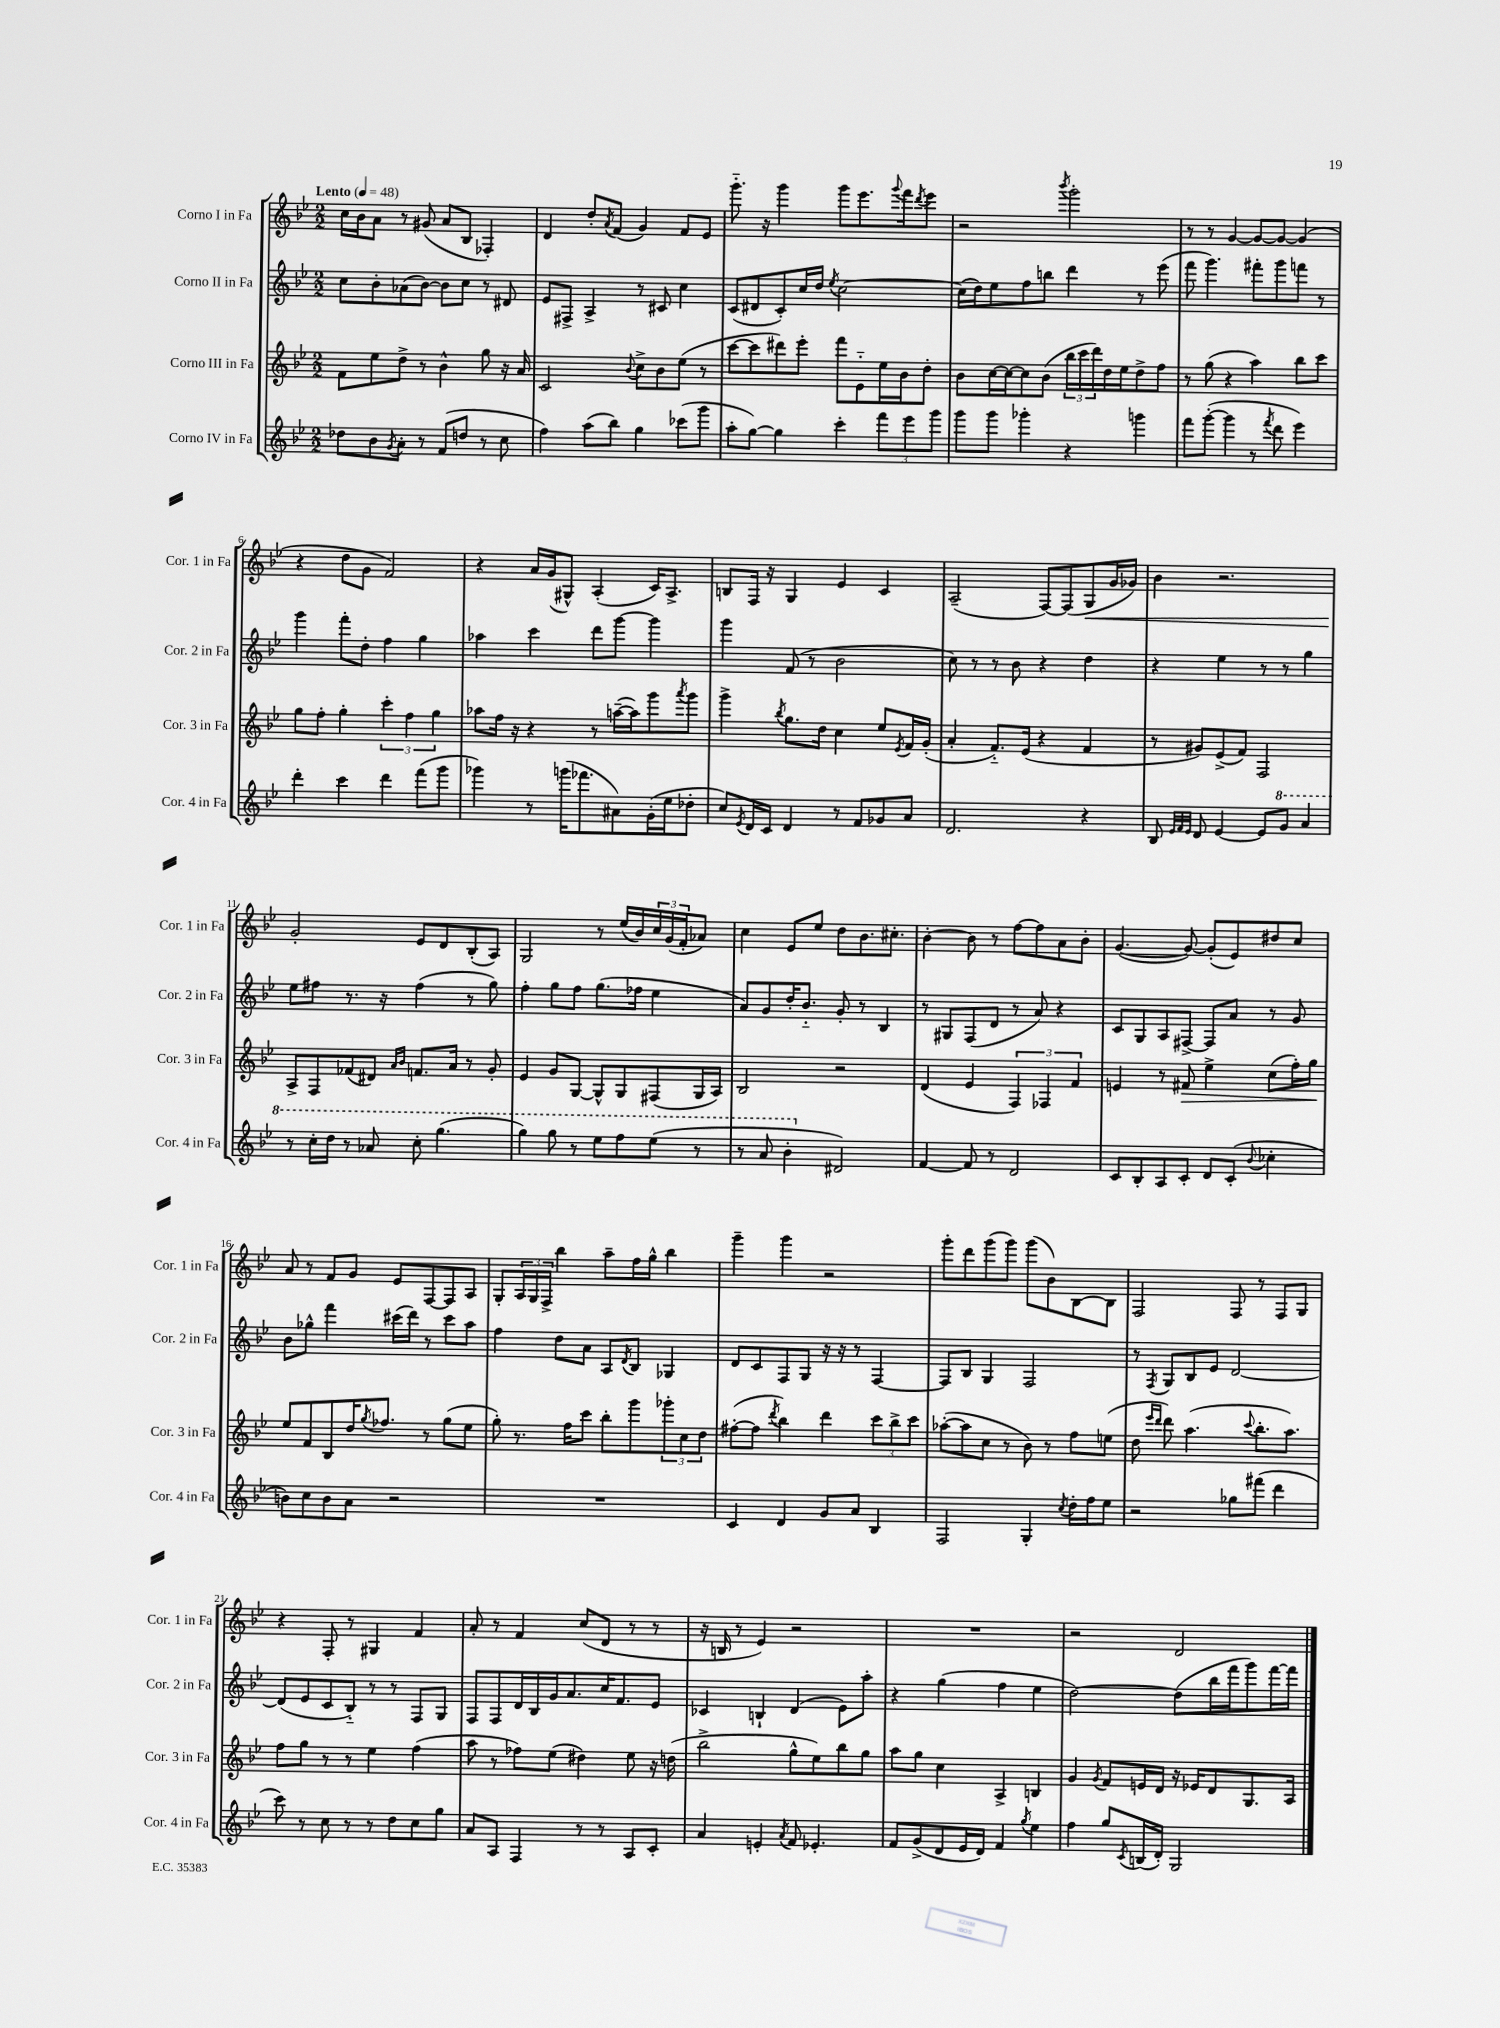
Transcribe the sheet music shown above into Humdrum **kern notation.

**kern	**kern	**kern	**kern
*staff4	*staff3	*staff2	*staff1
*clefG2	*clefG2	*clefG2	*clefG2
*k[b-e-]	*k[b-e-]	*k[b-e-]	*k[b-e-]
*M2/2	*M2/2	*M2/2	*M2/2
*MM48	*MM48	*MM48	*MM48
8dd-	8f	8cc	16cc
.	.	.	16b-
8b-	8ee-	8b-'	8a
8qg	.	.	.
8a'	8dd^	(8a-	8r
8r	8r	[8b-)	(8g#
(8f	4b-^^	8b-]	8a
8dd	.	8cc	8B-
8r	8gg	8r	4F-')
8cc	16r	8d#	.
.	16a	.	.
=	=	=	=
4ff)	2c	8e-	4d
.	.	8F#^	.
(8aa	.	4A^	8dd'
.	.	.	8qa
8bb-)	.	.	(8f
.	8qqb-	.	.
4gg	8cc^	8r	4g)
.	8b-	8c#	.
(8ccc-	(8ee-	4cc	8f
8ggg	8r	.	8e-
=	=	=	=
8aa'	[8ccc	(8c	8.ggg'~
[8gg)	8ccc]	8d#	.
.	.	.	16r
4gg]	8ddd#)	8c')	4ggg
.	8eee-'	16cc	.
.	.	16dd	.
.	.	8qee-	.
4ccc'	8fff	[2cc	8ggg
.	8e-'~	.	8.eee-
12fff	16ee-	.	.
.	.	.	8qqggg
.	16b-	.	16fff
12eee-	.	.	.
.	.	.	8qddd
.	8dd'	.	8eee-
12ggg	.	.	.
=	=	=	=
8ggg	8b-	(16cc]	2r
.	.	16dd)	.
8ggg	[16cc	8ee-	.
.	16cc_	.	.
4ggg-'	8cc]	8ff	.
.	(8b-	8bb	.
.	.	.	8qbbb-
4r	24bb-	4ddd	2ggg'
.	24ccc	.	.
.	24ddd)	.	.
.	16dd	.	.
.	16ee-	.	.
4ggg	8dd^	8r	.
.	8ff	(8eee-	.
=	=	=	=
8fff	8r	8fff	8r
([8ggg'	(8gg	4.ggg)	8r
4ggg]	4r	.	[4g
8r	4aa)	8fff#'	8g_
8qfff	.	.	.
8ddd	.	8ggg	8g_
4eee-)	8bb-	8fff	(4g]
.	8ccc	8r	.
=	=	=	=
4ddd'	8gg	4ggg	4r
.	8ff'	.	.
4ccc	4gg'	8fff'	8dd
.	.	8dd'	8g
4ddd	6ccc'	4ff	2f)
.	6ff	.	.
(8fff	.	4gg	.
.	6gg	.	.
8ggg	.	.	.
=	=	=	=
4ggg-)	8aa-	4aa-	4r
.	16ff	.	.
.	16r	.	.
8r	4r	4ccc	16a
.	.	.	(16g
(16ggg	.	.	8G#^^)
8.fff-	.	.	.
.	8r	8ddd	(4A'
8a#)	([16aa~	[8ggg	.
.	16aa])	.	.
(16g'	8ggg	4ggg]	16c)
16ee-	.	.	8.A^
.	8qaaa	.	.
8dd-'	8ggg	.	.
=	=	=	=
8cc)	4ggg^	4ggg	8B
8qe-	.	.	.
16d	.	.	16F
16c	.	.	16r
.	8qbb-	.	.
4d	8.gg	(8f	4G
.	.	8r	.
.	16dd	.	.
8r	4cc	2b-	4e-
8f	.	.	.
8g-	8ee-	.	4c
.	8qe-	.	.
8a	16f	.	.
.	(16g'	.	.
=	=	=	=
2.d	4a'	8cc)	(2A~
.	.	8r	.
.	8.f'~)	8r	.
.	.	8b-	.
.	(16e-	.	.
.	4r	4r	[8F)
.	.	.	(8F]
4r	4f	4dd	8G
.	.	.	16g
.	.	.	16g-)
=	=	=	=
8B-	8r	4r	4b-
32qqe-	.	.	.
32qqf	.	.	.
32qqe-	.	.	.
8d	8g#)	.	.
[4e-	(8e-^	4ee-	2.r
.	8f)	.	.
8e-]	2F	8r	.
8gg	.	8r	.
4aa	.	4gg	.
=	=	=	=
8r	8A^	8ee-	2g'
16ccc'	8F	8ff#	.
16ddd	.	.	.
8r	(8f-	8.r	.
8aa-	8d#)	.	.
.	.	16r	.
.	16qqa	.	.
.	16qqb-	.	.
8ccc'	8.f	(4ff#	8e-
(4.ggg	.	.	8d
.	16a	.	.
.	8r	8r	(8B-'
.	8g'	8gg)	8A)
=	=	=	=
4ggg)	4e-	4ff'	2G
8ggg	8g	8gg	.
8r	[8G	8ff	.
8eee-	8G^^]	(8.gg	8r
8fff	8G	.	(16ee-
.	.	16ff-	16b-)
(8eee-	(8F#	4ee-	24cc
.	.	.	(24g
.	.	.	24f'
8r	16G	.	8a-)
.	16A)	.	.
=	=	=	=
8r	2B-	8a)	4cc
8aa	.	8g	.
4bb-'	.	16dd'	8e-
.	.	8.b-'~	.
.	.	.	8ee-
2d#)	2r	8g'	8dd
.	.	8r	8.b-
.	.	4B-	.
.	.	.	8.cc#'
=	=	=	=
[4f	(4d	8r	[4b-'
.	.	8G#	.
8f]	4e-	(8F	8b-]
8r	.	8d	8r
2d	6F)	8r	[8ff
.	.	8a)	8ff]
.	6F-	.	.
.	.	4r	8a
.	6f	.	.
.	.	.	8b-'
=	=	=	=
8c	4e	8c	([4.g
8B-'	.	8G	.
8A	8r	8A	.
8c'	8f#	[8F#^	8g_)
8d	4ee-^	8F#]	(8g']
(8c'	.	8a	8e-)
8qqb-	.	.	.
4cc-'	(8cc	8r	8dd#
.	16ff')	8g	8cc
.	16gg	.	.
=	=	=	=
8b)	8ee-	8b-	8a
8cc	8f	8gg-^^	8r
8b	8B-	4fff	8f
8a	16dd	.	8g
.	8qgg	.	.
.	8.ff-	.	.
2r	.	(16ccc#	8e-
.	.	16ddd)	.
.	8r	8r	[8F
.	(8gg	8ccc#	8F]
.	8ee-	8aa	8A
=	=	=	=
1r	8gg')	4ff	8G'
.	8.r	.	24A
.	.	.	24G
.	.	.	24F^
.	.	8dd	4bb-
.	16ff	.	.
.	8ccc	8a	.
.	8bb-'	8A	8aa~
.	.	8qd	.
.	8ggg	8B-	16ff
.	.	.	16gg^^
.	12ggg-'	4G-	4bb-
.	12cc	.	.
.	12dd	.	.
=	=	=	=
4c	([8ff#'	8d	4ggg~
.	8ff#]	8c	.
.	8qddd	.	.
4d	4bb-)	8F	4ggg
.	.	8G	.
8g	4ddd	16r	2r
.	.	16r	.
8a	.	8r	.
4B-	12ccc	[4F	.
.	12bb-^	.	.
.	12ccc	.	.
=	=	=	=
2F	([8aa-'	8F]	8ggg'
.	8aa-]	8B-	8ddd
.	8cc	4G	(8ggg
.	8r	.	8ggg)
4G'	8b-)	2F	(8ggg
.	8r	.	8b-)
8qcc	.	.	.
16dd'	8ff	.	[8B-
16ff	.	.	.
8ee-	(8ee	.	8B-]
=	=	=	=
2r	8dd	8r	2F
.	16qqeee-	.	.
.	16qqddd	8qF	.
.	8ddd)	8G	.
.	(4.aa	8B-	.
.	.	8e-	.
8gg-	.	[2d	8F
.	8qqccc	.	.
(8fff#	8.bb-'	.	8r
4ddd	.	.	8F
.	8.aa)	.	.
.	.	.	8G
=	=	=	=
8ccc)	8ff	(8d]	4r
8r	8gg	8e-	.
8cc	8r	8c	8F'
8r	8r	8B-'~)	8r
8r	4ee-	8r	4G#
8dd	.	8r	.
8cc	(4ff	8F	4f
8gg	.	8G	.
=	=	=	=
8a	8aa	8F	8a'
8A	8r	8F	8r
4F	8ff-)	16d	4f
.	.	16B-	.
.	(8ee-	16g	.
.	.	8.a	.
8r	4dd#)	.	(8cc
8r	.	16cc	8d
.	.	8.f	.
8A	8ee-	.	8r
8c'	16r	8e-	8r
.	(16dd	.	.
=	=	=	=
4a	2bb-^	4c-	16r
.	.	.	16B
.	.	.	8r
4e'	.	4B`	4e-)
8qa	.	.	.
8f	8gg^^	(4d	2r
4.e-'	8ee-)	.	.
.	8bb-	8e-)	.
.	8gg	8aa'	.
=	=	=	=
8f	8aa	4r	1r
(8g^	8gg	.	.
8d	4cc	(4gg	.
16e-	.	.	.
16d)	.	.	.
4f	4A^	4ff	.
8qgg	.	.	.
4ee-	4B	4ee-	.
=	=	=	=
4ff	4g	[2dd)	2r
.	8qg	.	.
8gg	8f	.	.
8qc	.	.	.
(16B	16e	.	.
16d')	16d	.	.
2G	16r	(8dd]	2d
.	16e-	.	.
.	8d	16bb-	.
.	.	16fff	.
.	8.G	8ggg)	.
.	.	[16fff	.
.	16A	16fff]	.
==	==	==	==
*-	*-	*-	*-
